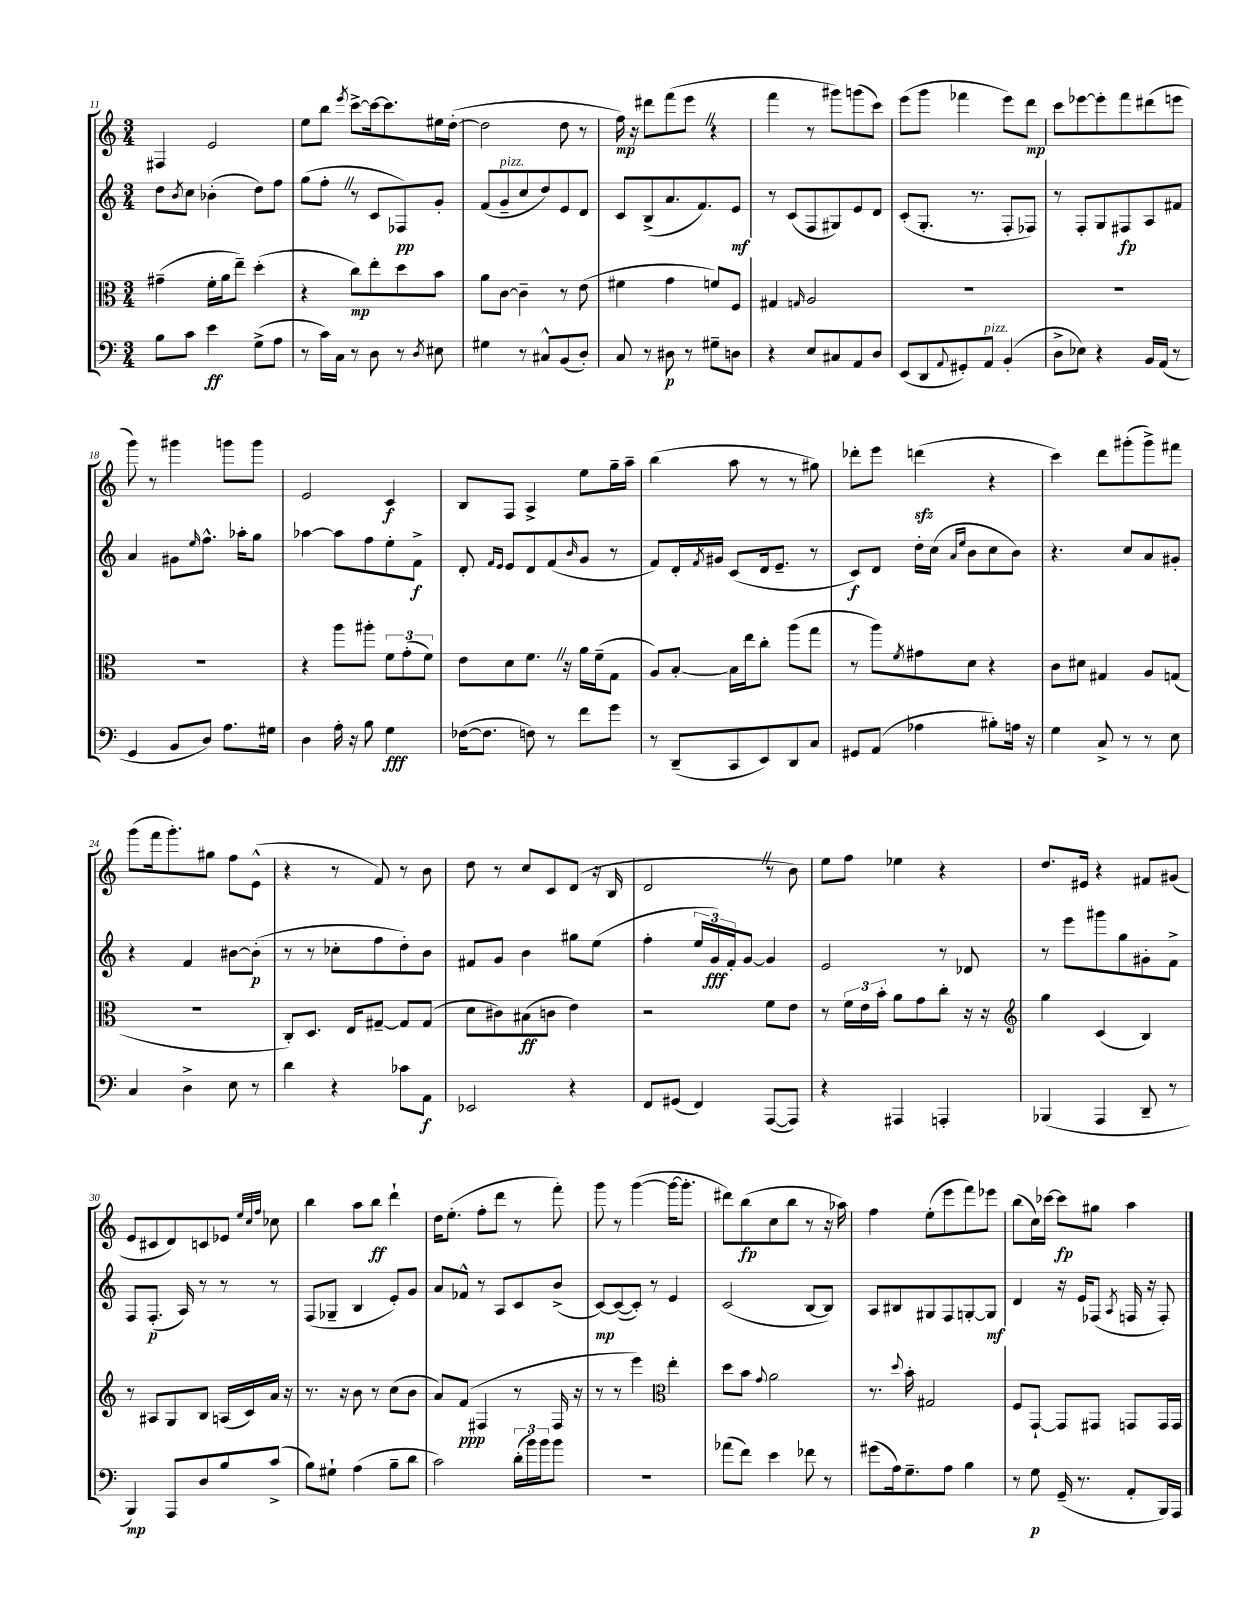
<<
\new StaffGroup <<
\new Staff = "s0" {
    \clef treble \key c \major \numericTimeSignature \time 3/4
    fis4 e'2 |
    e''8 b''8 \acciaccatura { e'''8 } c'''8~-> c'''16~ c'''8. eis''16 d''16~-.( |
    d''2 d''8 r8 |
    f''16\mp) r16 dis'''8 f'''8( e'''8 \once \override BreathingSign.text = \markup { \musicglyph "scripts.caesura.straight" } \breathe r4 |
    f'''4 r8 gis'''8) g'''8( c'''8) |
    e'''8( g'''8 fes'''4 e'''8) d'''8\mp |
    c'''8 ees'''8~ ees'''8-. f'''8 dis'''8( e'''8 |
    g'''8) r8 gis'''4 g'''8 g'''8 |
    e'2 c'4\f |
    b8 f8 a4-> e''8 g''16-- a''16-- |
    b''4( a''8 r8 r8 gis''8) |
    des'''8-. e'''8 d'''4\sfz( r4 |
    c'''4) d'''8 gis'''8-.( gis'''8->) fis'''8 |
    g'''8( f'''16 g'''8.-.) gis''8 f''8 e'8-^( |
    r4 r8 f'8) r8 b'8 |
    d''8 r8 c''8 c'8 d'8( r16 b16 |
    d'2 \once \override BreathingSign.text = \markup { \musicglyph "scripts.caesura.straight" } \breathe r8 b'8) |
    e''8 f''8 ees''4 r4 |
    d''8. eis'16 r4 fis'8 gis'8( |
    e'8 cis'8 d'8) c'8 ees'8 \grace { e''32 c''32 f''32 } ces''8 |
    b''4 a''8 b''8\ff d'''4-! |
    d''16 e''8.-.( f''8-. d'''8 r8 f'''8-.) |
    g'''8 r8 g'''4~( g'''16~ g'''8.-. |
    dis'''8) b''8\fp( c''8 b''8 r8 r16 aes''16) |
    f''4 e''8-.( e'''8 f'''8) ees'''8 |
    b''8( c''16) ces'''16~ ces'''8\fp gis''8 a''4 \bar "|." |
}
\new Staff = "s1" {
    \clef treble \key c \major \numericTimeSignature \time 3/4
    d''8 \acciaccatura { b'8 } c''8 bes'4-.( d''8) f''8 |
    g''8( f''8-. \once \override BreathingSign.text = \markup { \musicglyph "scripts.caesura.straight" } \breathe r8 c'8 fes8\pp) g'8-. |
    f'8( g'8--^\markup { \italic "pizz." } c''8 d''8) e'8 d'8 |
    c'8 b8->( a'8. f'8.) e'8\mf |
    r8 c'8( f8 gis8) e'8 d'8 |
    c'8-.( g8.-. r8. f8-. fes8) |
    r8 f8-. g8 fis8\fp a8 fis'8 |
    a'4 gis'8 \grace { e''16 } f''8.-^ aes''16-. g''8 |
    aes''4~ aes''8 f''8 e''8-. f'8->\f |
    d'8-. \grace { f'16 e'16 } e'8 d'8 f'8( \grace { b'16 } g'8 r8 |
    f'8) d'16-. \acciaccatura { f'8 } gis'16 c'8( d'16 e'8.-- r8 |
    c'8\f) d'8 d''16-. c''16( \grace { a'16 e''16 } b'8 c''8 b'8) |
    r4. c''8 a'8 gis'8-. |
    r4 f'4 bis'8~ bis'8-.\p( |
    r8 r8 ces''8-. f''8 d''8-.) b'8 |
    fis'8 g'8 b'4 gis''8 e''8( |
    f''4-. \tuplet 3/2 { e''16 g'16\fff) f'16-. } g'8~ g'4 |
    e'2 r8 des'8 |
    r8 e'''8 gis'''8 g''8 gis'8-. f'8-> |
    f8 f8.-.\p( a16) r8 r8 r8 |
    f8( ges8-- b4 e'8-.) g'8 |
    a'8 fes'8-^ r8 a8 c'8 b'8->( |
    c'8~\mp) c'8~( c'8-.) r8 e'4 |
    c'2( b8~ b8) |
    a8 bis8 gis8 f8 g8~-. g8\mf |
    d'4 r16 e'16 fes8( \acciaccatura { a8 } f16 r16 f8-.) \bar "|." |
}
\new Staff = "s2" {
    \clef alto \key c \major \numericTimeSignature \time 3/4
    gis'4--( f'16-. a'16 e''8--) d''4-.( |
    r4 c''8\mp) e''8-. d''8 b'8 |
    a'8 c'8~ c'4-- r8 e'8( |
    fis'4 g'4 f'8) f8 |
    gis4 \grace { g16 } a2 |
    R2. |
    R2. |
    R2. |
    r4 a''8 ais''8-. \tuplet 3/2 { f'8 g'8-.( f'8) } |
    e'8 d'8 f'8. \once \override BreathingSign.text = \markup { \musicglyph "scripts.caesura.straight" } \breathe r16 a'16 f'16--( g8 |
    a8) b8~-. b16 e''16 c''8-. a''8( g''8 |
    r8 a''8) \acciaccatura { f'8 } gis'8 d'8 r4 |
    c'8 dis'8 gis4 a8 g8( |
    R2. |
    c8-.) d8. e16 gis8~-- gis8 gis8( |
    d'8 cis'8) bis8\ff( c'8 e'4) |
    r2 f'8 e'8 |
    r8 \tuplet 3/2 { f'16 e'16 b'16-. } a'8 g'8 c''8-. r16 r16 |
    \clef treble g''4 c'4( b4) |
    r8 ais8 g8 b8 a16( c'16) a'16 r16 |
    r8. r16 b'8 r8 c''8( b'8 |
    a'8) f'8\ppp( fis4 r8 fis16 r16 |
    r8 r8 e'''4) \clef alto e''4-. |
    d''8 b'8 \appoggiatura { g'8 } a'2 |
    r8. \appoggiatura { d''8 } b'16-. gis2 |
    f8 g,8~-! g,8 gis,8 g,8 g,16 g,16 \bar "|." |
}
\new Staff = "s3" {
    \clef bass \key c \major \numericTimeSignature \time 3/4
    b8 c'8 e'4\ff g8->( a8 |
    r8 c'16) c16 r8 d8 r8 \acciaccatura { d8 } eis8 |
    gis4 r8 cis8-^ b,8( d8-.) |
    c8 r8 dis8\p r8 gis8-- d8 |
    r4 e8 cis8 a,8 d8 |
    e,8( d,8 \appoggiatura { a,8 } gis,8-.) a,8^\markup { \italic "pizz." } b,4-.( |
    d8-> ees8) r4 b,16 a,16( r8 |
    g,4 b,8 d8) a8. gis16 |
    d4 a16-. r16 b8 g4\fff |
    fes16~( fes8. f8) r8 f'8 g'8 |
    r8 d,8--( c,8 e,8) d,8 c8 |
    gis,8 a,8( aes4 bis8-.) a16 r16 |
    g4 c8-> r8 r8 e8 |
    c4 d4-> e8 r8 |
    d'4 r4 ces'8 a,8\f |
    ees,2 r4 |
    f,8 gis,8( f,4) a,,8~( a,,8) |
    r4 ais,,4 a,,4-. |
    bes,,4( a,,4 d,8-- r8 |
    b,,4\mp) a,,8 d8 b8 c'8->( |
    b8) gis8-! a4( b8-- d'8 |
    c'2) \tuplet 3/2 { d'16-.( b'16) b'16 } b'8 |
    R2. |
    aes'8( f'8) e'4 fes'8 r8 |
    gis'8( a16) g8.-- a8 b4 |
    r8 g8\p g,16--( r8. a,8-. b,,16) a,,16 \bar "|." |
}
>>
>>
\layout { \context { \Score currentBarNumber = #11 } }
